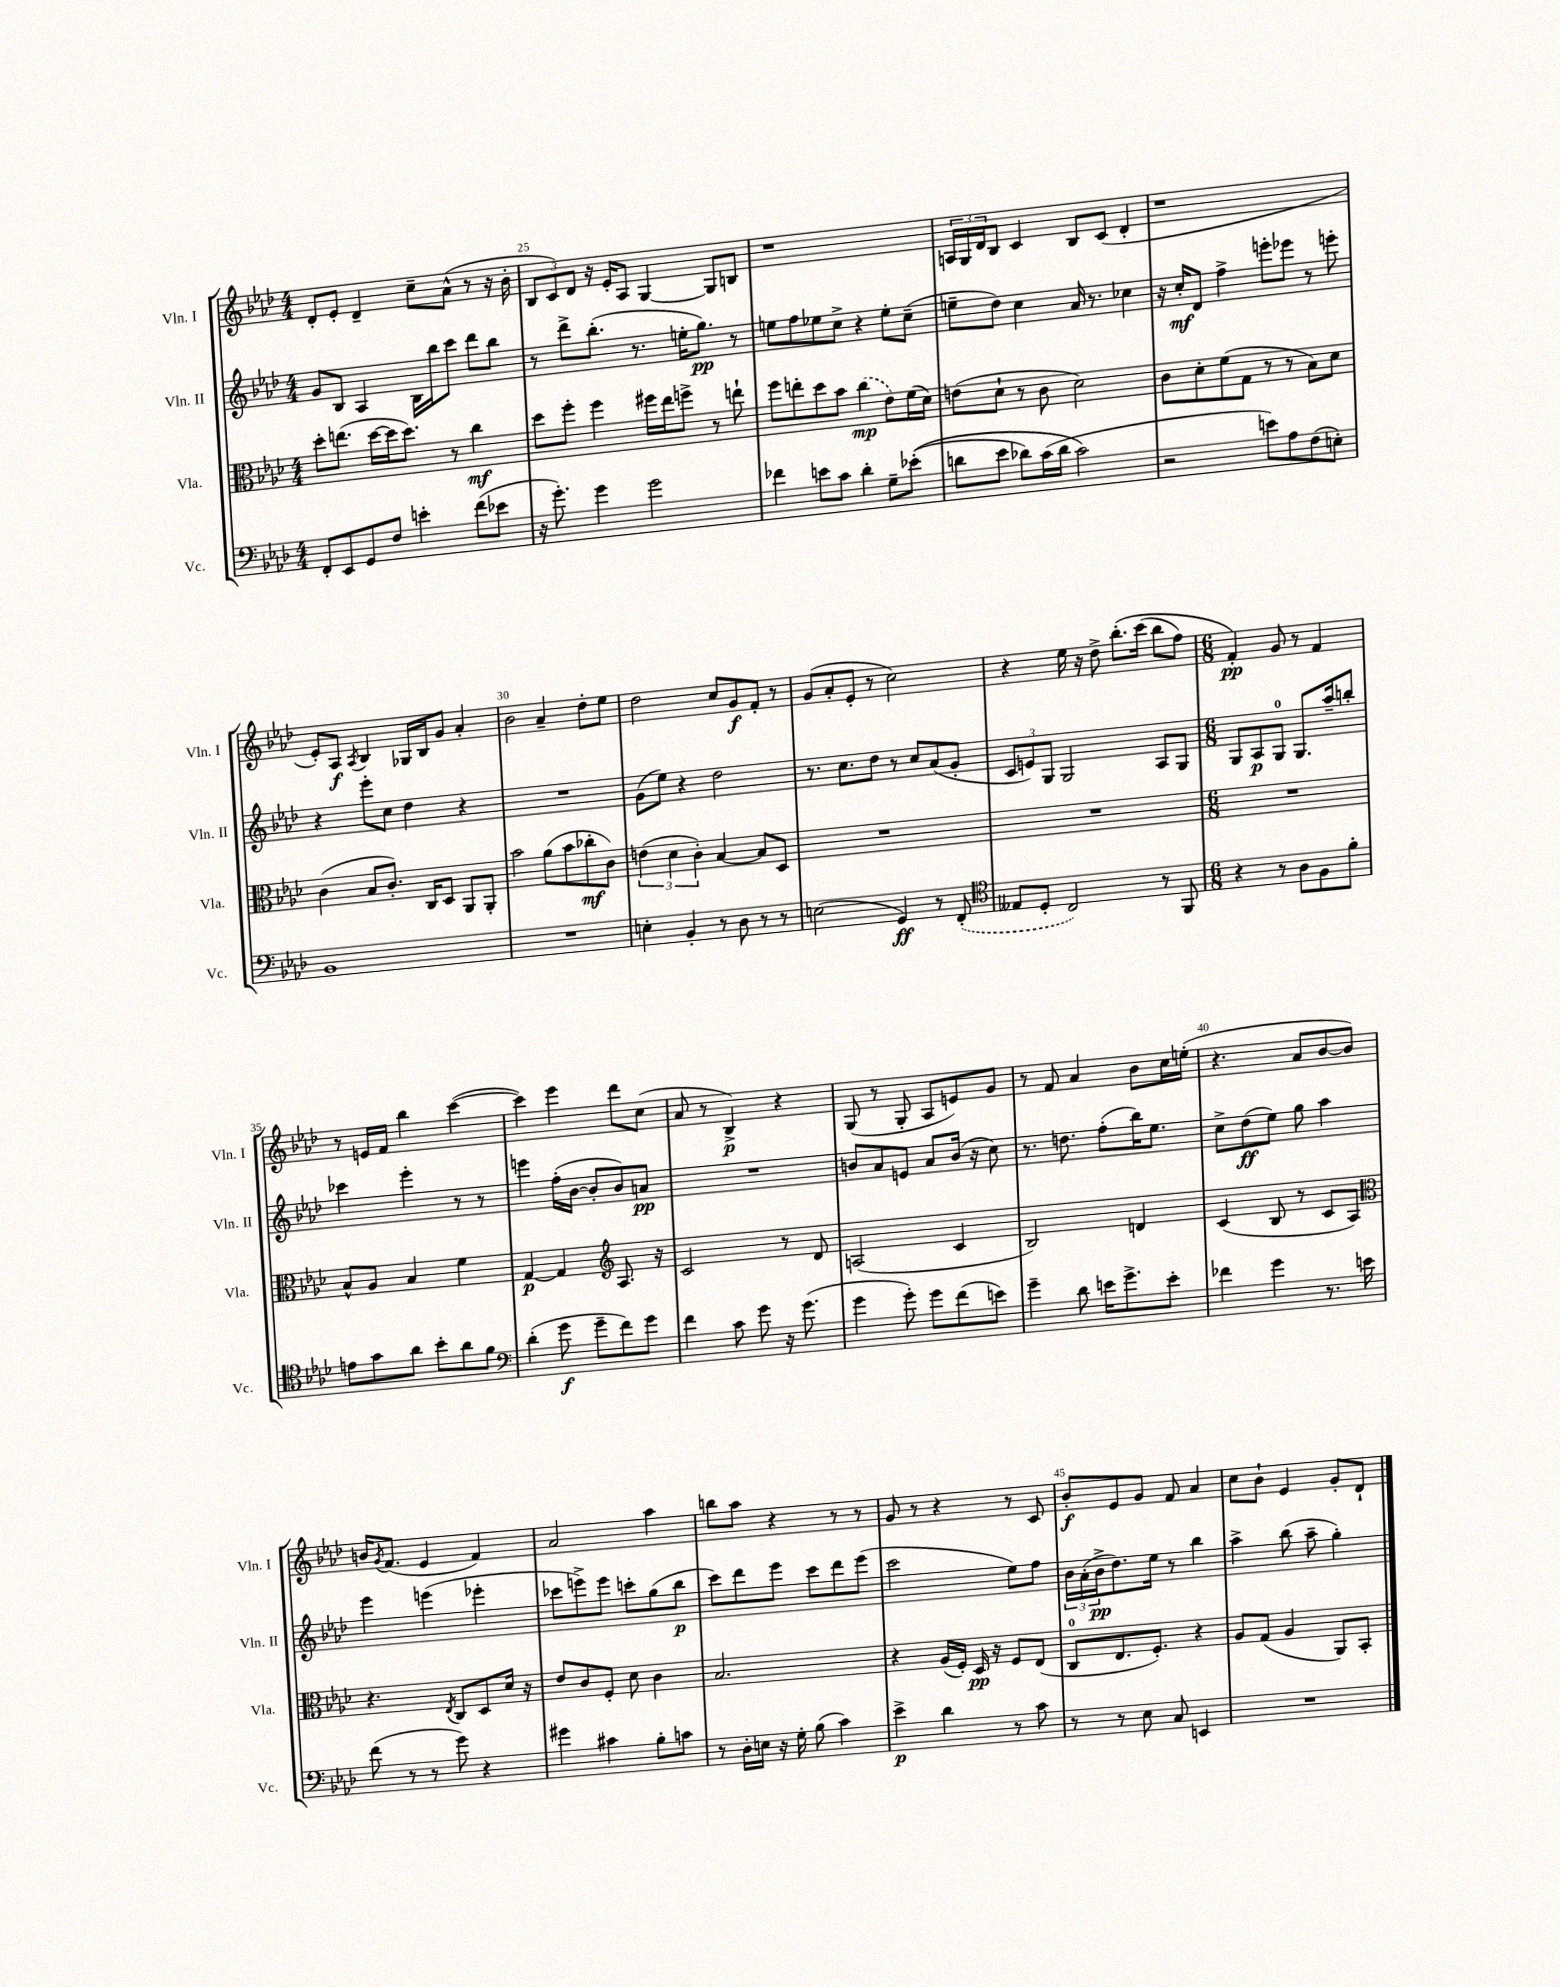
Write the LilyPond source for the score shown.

<<
\new StaffGroup <<
\new Staff = "s0" \with { instrumentName = "Vln. I" shortInstrumentName = "Vln. I" } {
    \clef treble \key aes \major \numericTimeSignature \time 4/4
    des'8-. ees'8-. des'4-- c''8-- aes'8-^( r8 r16 bes'16-. |
    \tuplet 3/2 { bes8 c'8) des'8 } r16 ees'16-. aes8 g4~ g8 b8 |
    r1 |
    \tuplet 3/2 { a16 g16 des'16 } bes8 c'4 bes8 c'8( des'4-. |
    r1 |
    ees'8-.) aes8\f \acciaccatura { aes8 } bes4 ges16 bes16 g'8 aes'4-. |
    bes'2 aes'4-- des''8-. ees''8 |
    des''2 c''8 g'8\f f'8-. r8 |
    g'8( aes'8-. ees'8-. r8 c''2) |
    r4 ees''16 r16 des''8-> bes''8.-.\( c'''16( bes''8 f''8) |
    \numericTimeSignature \time 6/8 f'4-.\pp\) g'8 r8 f'4 |
    r8 e'16 f'16 bes''4 c'''4~( |
    c'''4) ees'''4 des'''8 c''8( |
    aes'8 r8 bes4->\p) r4 |
    g8( r8 g8-. aes8 e'8) g'8 |
    r8 f'8 aes'4 bes'8 c''16 e''16-.( |
    r4. aes'8 bes'8~ bes'8) |
    b'16 \acciaccatura { g'8 } f'8.( ees'4 f'4) |
    aes'2 aes''4 |
    b''8 aes''8 r4 r8 r8 |
    g'8 r8 r4 r8 c'8 |
    bes'8-.\f ees'8 g'8 f'8 aes'4 |
    c''8 bes'8-! ees'4 g'8-. des'8-! \bar "|." |
}
\new Staff = "s1" \with { instrumentName = "Vln. II" shortInstrumentName = "Vln. II" } {
    \clef treble \key aes \major \numericTimeSignature \time 4/4
    g'8 bes8 aes4 bes16 bes''16 c'''8 des'''8 bes''8 |
    r8 des'''8-> bes''8.-.( r8. e''16-. g''8.\pp) r8 |
    e''8 f''8 ees''8 c''8-> r4 ees''8-. c''8--( |
    e''8-- des''8) c''4 aes'16 r8. ces''4 |
    r16 c''16-.\mf des'8 f''4-> e'''8-. ees'''8 r8 e'''8-. |
    r4 ees'''8-. c''8 des''4 r4 |
    R1 |
    g'8( ees''8) r4 des''2 |
    r8. c''8. des''8 r8 c''8 aes'8( g'8-. |
    \tuplet 3/2 { c'8 e'8) g8 } g2 aes8 g8 |
    \numericTimeSignature \time 6/8 g8 aes8\p g8-0 g8. aes''16-- b''8-. |
    ces'''4 ees'''4-. r8 r8 |
    e'''4 f''16-.( bes'16~ bes'8-. bes'8) a'8\pp |
    R2. |
    b'8 aes'8 e'8 aes'8 b'16( r16 c''8) |
    r8. d''8. f''8-.( bes''16) ees''8. |
    c''8-> des''8\ff( ees''8) g''8 aes''4 |
    ees'''4 e'''4( ees'''4-. |
    ces'''8 e'''8->) e'''8 c'''8-. g''8( bes''8\p |
    c'''8) des'''8 ees'''8 c'''8 des'''8 ees'''8( |
    c'''2 ees''8) f''8 |
    \tuplet 3/2 { bes'16 aes'16-.( bes'16->\pp } des''8.) ees''16 r8 bes''4 |
    aes''4-> bes''8( aes''8-- g''4-.) \bar "|." |
}
\new Staff = "s2" \with { instrumentName = "Vla." shortInstrumentName = "Vla." } {
    \clef alto \key aes \major \numericTimeSignature \time 4/4
    des''8-. e''8.( des''16~ des''16 des''8.) r8 c''4\mf |
    des''8 f''8-. f''4 fis''16 ees''16 f''8-> r8 e''8-! |
    f''8 e''8-. des''8 bes'8 \once \slurDashed c''4\mp( ees'8) f'16( des'16) |
    e'8( des'8-! r8 c'8 des'2) |
    c'8 des'8-. f'8( g8 r8 r8 bes8) des'8 |
    c'4( bes8 c'8.-.) c16 des8 aes,8 aes,8-. |
    bes'2 aes'8( bes'8 ces''8-.\mf c'8) |
    \tuplet 3/2 { e'4( des'4 c'4-.) } bes4~ bes8 des8 |
    R1 |
    R1 |
    \numericTimeSignature \time 6/8 R2. |
    bes8-^ aes8 bes4 f'4 |
    g4~\p g4 \clef treble aes8. r16 |
    c'2 r8 des'8 |
    a2( c'4 |
    bes2) d'4 |
    c'4( bes8 r8 c'8 aes8) |
    \clef alto r4. \acciaccatura { ees8 } c8 des8 des'16 r16 |
    ees'8 c'8 f8-. des'8 c'4 |
    bes2. |
    r4 aes16( f16-.) des16\pp r16 f8 ees8( |
    c8-0 ees8. f8.-.) r4 |
    aes8 g8( aes4 aes,8) bes,8-. \bar "|." |
}
\new Staff = "s3" \with { instrumentName = "Vc." shortInstrumentName = "Vc." } {
    \clef bass \key aes \major \numericTimeSignature \time 4/4
    f,8-. ees,8 g,8 f8 e'4-. f'8( ees'8 |
    r16 g'8.-.) g'4 g'2 |
    fes'4 e'8 c'8 des'4-. g8-- ees'8-.(\( |
    d'8 ees'8 des'8) c'16( des'16 c'2\) |
    r2 e'8) aes8 f8( e8-.) |
    bes,1 |
    R1 |
    e4-. bes,4-. r8 des8 r8 r8 |
    e2( g,4\ff) r8 \once \slurDashed f,8-.( |
    \clef tenor eeses8 des8-. c2) r8 f,8 |
    \numericTimeSignature \time 6/8 r4 r8 aes8 f8 f'8-. |
    e'8 g'8 aes'8 bes'8-. aes'8 f'8 |
    \clef bass des'4-.( g'8\f g'8-- f'8) g'8 |
    f'4 c'8 g'8 r16 g'8.( |
    g'4 g'8-.) g'8 f'8( e'8) |
    g'4-- des'8 e'16 g'8.-> e'8-. |
    fes'4 g'4 r8. e'16 |
    f'8( r8 r8 g'8) r4 |
    gis'4 cis'4 bes8-. c'8 |
    r8 des16-. e16 r16 g16-. bes8( c'4) |
    ees'4->\p des'4 r8 c'8 |
    r8 r8 ees8 c8 e,4 |
    R2. \bar "|." |
}
>>
>>
\layout { \context { \Score currentBarNumber = #24 \override BarNumber.break-visibility = ##(#f #t #t) barNumberVisibility = #(every-nth-bar-number-visible 5) } }
